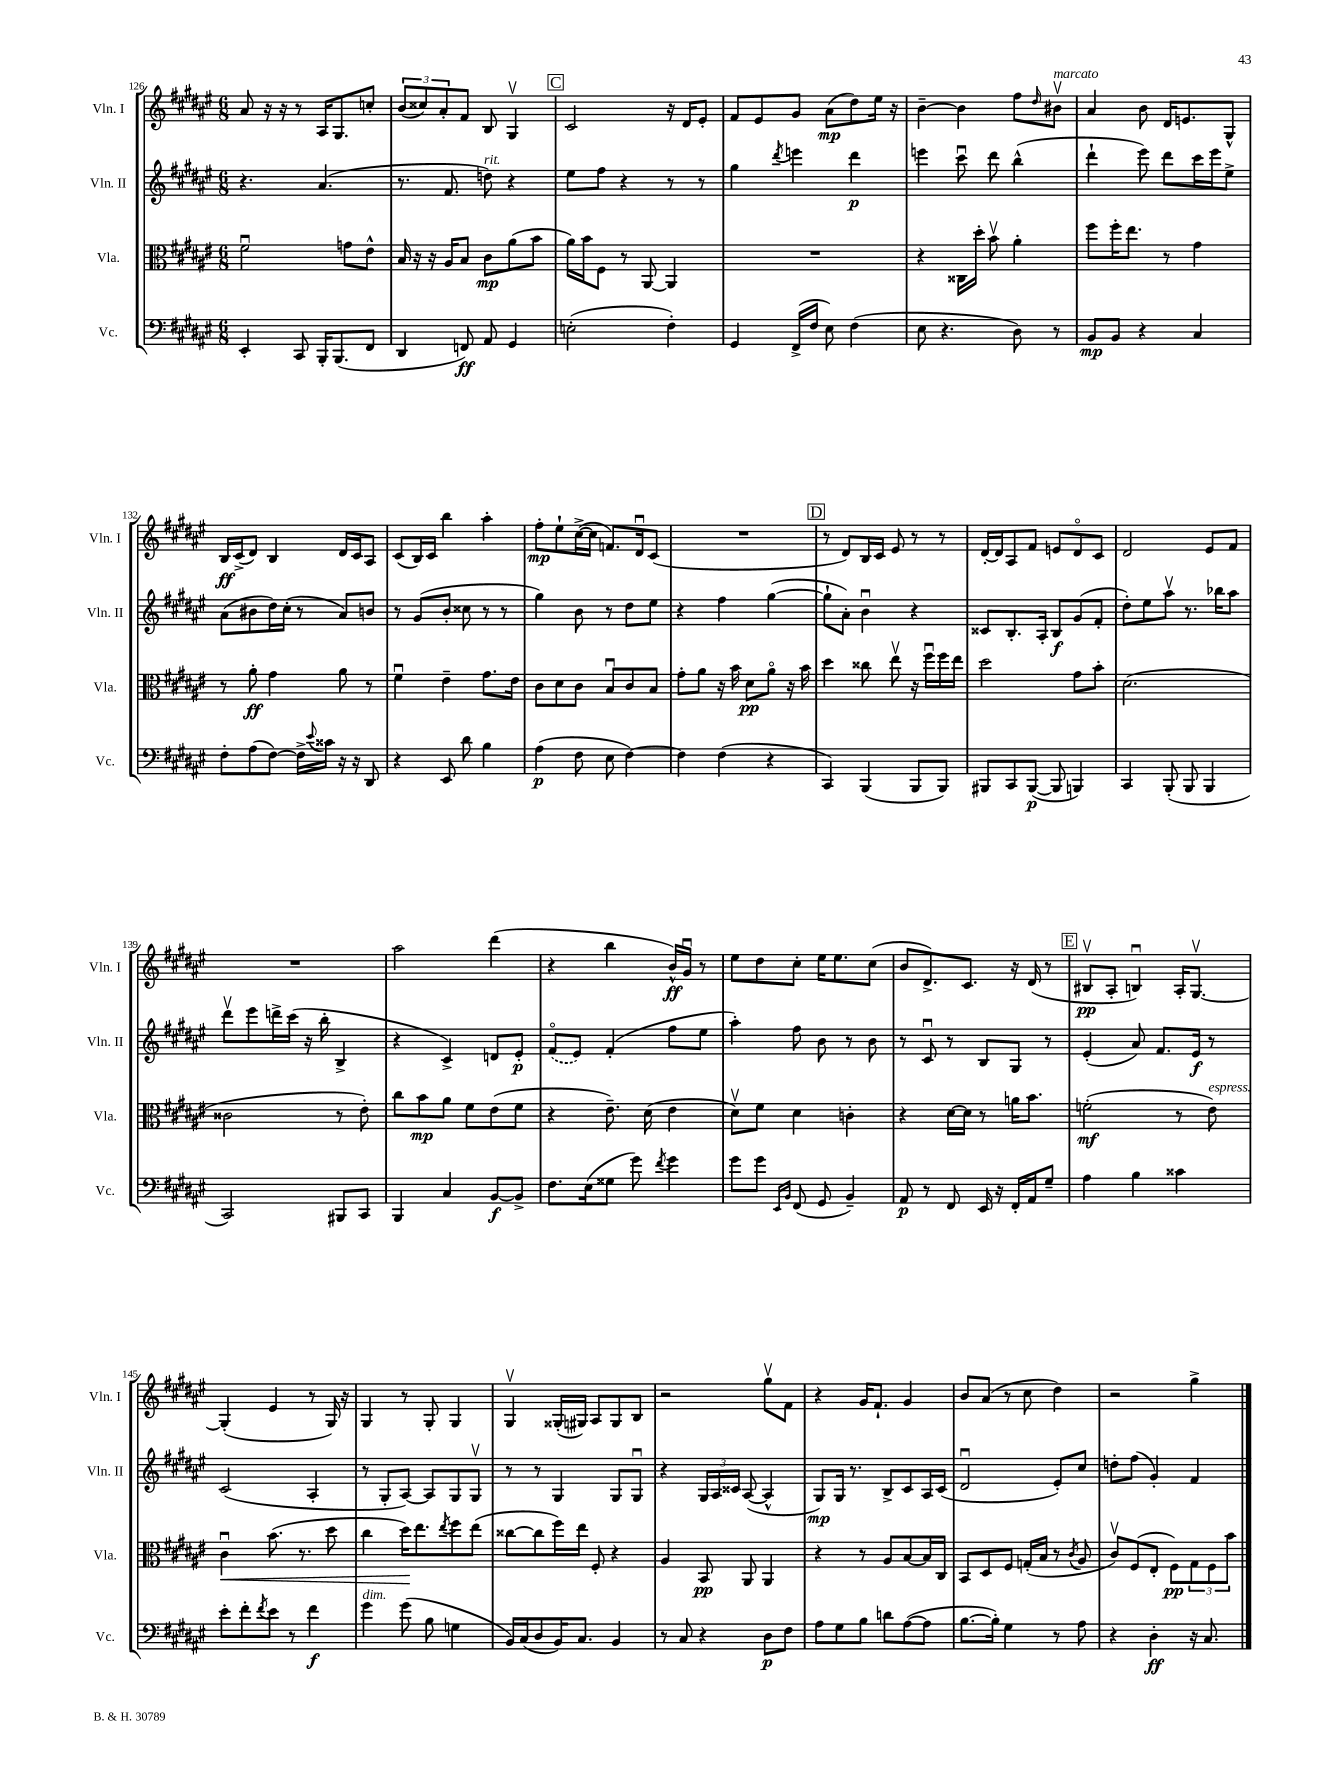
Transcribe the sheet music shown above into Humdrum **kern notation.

**kern	**kern	**kern	**kern
*staff4	*staff3	*staff2	*staff1
*clefF4	*clefC3	*clefG2	*clefG2
*k[f#c#g#d#a#e#]	*k[f#c#g#d#a#e#]	*k[f#c#g#d#a#e#]	*k[f#c#g#d#a#e#]
*M6/8	*M6/8	*M6/8	*M6/8
4EE#'/	2f#u\	4.r	8a#/
.	.	.	16r
.	.	.	16r
8CC#/	.	.	8r
16BBB'/LK	.	(4.a#/	16A#/LK
(8.BBB/	.	.	8.G#/
.	8g\L	.	.
8FF#/J	8e#^^\J	.	8cc'/J
=	=	=	=
4DD#/	16B/	8.r	(12b/L
.	16r	.	.
.	.	.	12cc##/)
.	16r	.	.
.	.	.	12a#'/
.	16A#/LK	8.f#/	.
8FF/)	8B/J	.	8f#/J
8AA#/	8c#\L	8dd\)	8B/
4GG#/	(8a#\	4r	4G#v/
.	8b\J	.	.
=	=	=	=
(2E'\	16a#\LL)	8ee#\L	2c#/
.	16b\J	.	.
.	8F#\J	8ff#\J	.
.	8r	4r	.
.	[8AA#/	.	.
4F#'\)	4AA#/]	8r	16r
.	.	.	16d#/LK
.	.	8r	8e#'/J
=	=	=	=
4GG#/	2.r	4gg#\	8f#/L
.	.	.	8e#/
.	.	8qddd#/	.
(16FF#^/LL	.	4eee\	8g#/J
16F#/JJ	.	.	.
8E#\)	.	.	(8a#\L
(4F#\	.	4ddd#\	8dd#\)
.	.	.	16ee#\Jk
.	.	.	16r
=	=	=	=
8E#\	4r	4eee\	[4b~\
4.r	.	.	.
.	16C##\LL	8ccc#u\	4b\]
.	16dd#'\JJ	.	.
.	8bv\	8ddd#\	.
8D#\)	4a#'\	(4bb^^\	8ff#\L
.	.	.	16qqdd#/
8r	.	.	8b#v\J
=	=	=	=
8BB/L	8ff#\L	4ddd#`\	4a#/
8BB/J	16ff#'\K	.	.
.	8.ee#\J	.	.
4r	.	8eee#\)	8b\
.	8r	8ddd#\L	16d#/LK
.	.	.	8.e/
4C#/	4g#\	16ccc#\L	.
.	.	16eee#\J	.
.	.	8ee#^\J	8G#^^/J
=	=	=	=
8F#'\L	8r	(8a#\L	16B/LL
.	.	.	(16c#^/J
(8A#\	8a#'\	8b#\	8d#/J)
[8F#\J)	4g#\	16dd#\L)	4B/
.	.	(16cc#'\JJ	.
16F#^\]LL	.	8r	.
8qqe#/	.	.	.
16c##\JJ	.	.	.
16r	8a#\	8a#/L)	16d#/LL
16r	.	.	16c#/J
8DD#/	8r	8b/J	8A#/J
=	=	=	=
4r	4f#u\	8r	(8c#/L
.	.	(8g#/L	16B/L)
.	.	.	16c#/JJ
8EE#/	4e#~\	8b'/J	4bb\
8d#\	.	8cc##\	.
4B\	8.g#\L	8r	4aa#'\
.	.	8r	.
.	16e#\Jk	.	.
=	=	=	=
(4A#\	8c#\L	4gg#\)	8ff#'\L
.	8d#\	.	8ee#`\
8F#\	8c#\J	8b\	([16cc#^\L
.	.	.	16cc#\]JJ
8E#\	8Bu/L	8r	8.f/L)
[4F#\)	8c#/	8dd#\L	.
.	.	.	16d#u/k
.	8B/J	8ee#\J	(8c#/J
=	=	=	=
4F#\]	8g#'\L	4r	2.r
.	8a#\J	.	.
(4F#\	16r	4ff#\	.
.	16b\	.	.
.	8d#\L	.	.
4r	8a#o\J	([4gg#\	.
.	16r	.	.
.	16b\	.	.
=	=	=	=
4CC#/)	4dd#\	8gg#`\]L	8r
.	.	8a#'\J)	8d#/L)
(4BBB/	8cc##\	4bu\	16B/L
.	.	.	16c#/JJ
.	8ee#v\	.	8e#/
8BBB/L	16r	4r	8r
.	16ff#u\LL	.	.
8BBB/J)	16ff#\	.	8r
.	16ee#\JJ	.	.
=	=	=	=
8BBB#/L	2dd#\	8c##/L	[16d#'/LL
.	.	.	16d#/]J
8CC#/	.	8.B'/	8A#/
([8BBB#/J	.	.	8f#/J
.	.	16A#'/Jk	.
8BBB#/]	.	8B/L	8e/L
4BBB/)	8g#\L	(8g#/	8d#o/
.	8b'\J	8f#'/J	8c#/J
=	=	=	=
4CC#/	(2.d#\	8dd#'\L)	2d#/
.	.	8ee#\	.
(8BBB'/	.	8aa#v\J	.
8BBB/	.	8.r	.
4BBB/	.	.	8e#/L
.	.	16bb-\LK	.
.	.	8aa#\J	8f#/J
=	=	=	=
2CC#/)	2c##\	8ddd#v\L	2.r
.	.	8eee#\	.
.	.	16ddd^\L	.
.	.	(16ccc#\JJ	.
.	.	16r	.
.	.	16bb'\	.
8BBB#/L	8r	4B^/	.
8CC#/J	8e#'\)	.	.
=	=	=	=
4BBB/	8cc#\L	4r	2aa#\
.	8b\	.	.
4C#/	8a#\J	4c#^/)	.
.	8f#\L	.	.
[8BB/L	(8e#\	8d/L	(4ddd#\
8BB^/]J	8f#\J	8e#'/J	.
=	=	=	=
8.F#\L	4r	(8f#o/L	4r
.	.	8e#/J)	.
(16E#\k	.	.	.
8G##\J	8.e#~\)	(4f#'/	4bb\
8g#\)	.	.	.
.	(16d#\	.	.
8qf#/	.	.	.
4g#\	4e#\	8ff#\L	16b^^/LL)
.	.	.	16g#u/JJ
.	.	8ee#\J	8r
=	=	=	=
8g#\L	8d#v\L)	4aa#'\)	8ee#\L
8g#\J	8f#\J	.	8dd#\
16qqEE#/LL	.	.	.
16qqBB/JJ	.	.	.
(8FF#/	4d#\	8ff#\	8cc#'\J
8GG#/	.	8b\	16ee#\LK
.	.	.	8.ee#\
4BB~/)	4c'\	8r	.
.	.	8b\	(8cc#\J
=	=	=	=
8AA#/	4r	8r	8b/L
8r	.	8c#u/	8.d#^/)
8FF#/	[16d#\LL	8r	.
.	16d#\]JJ	.	8.c#/J
16EE#/	8r	8B/L	.
16r	.	.	.
16FF#'/LL	16a\LK	8G#/J	16r
16AA#/J	8.b\J	.	(16d#/
8G#~/J	.	8r	8r
=	=	=	=
4A#\	(2f'\	(4e#'/	8B#v/L
.	.	.	8A#'/J
4B\	.	8a#/)	4Bu/)
.	.	8.f#/L	.
4c##\	8r	.	16A#'/LK
.	.	16e#/Jk	[8.G#v/J
.	8e#\)	8r	.
=	=	=	=
8e#'\L	4c#u\	(2c#/	(4G#'/]
8f#'\	.	.	.
8qf#/	.	.	.
8e#\J	(8.b\	.	4e#/
8r	.	.	.
.	8.r	.	.
4f#\	.	4A#'/	8r
.	8dd#\	.	16G#/)
.	.	.	16r
=	=	=	=
4g#\	4cc#\	8r	4G#/
.	.	8G#'/L	.
(8g#\	16dd#\LK)	[8A#/J)	8r
.	8.ee#\	.	.
8B\	.	8A#/]L	8G#'/
.	8qee#/	.	.
4G\	8ff#\	8G#/	4G#/
.	(8ee#\J	8G#v/J	.
=	=	=	=
16BB/LL)	[8cc##\L	8r	4G#v/
(16C#/J	.	.	.
8D#/	8cc##\]	8r	.
16BB/K)	16ff#\L)	4G#/	(16G##'/LL
8.C#/J	16ee#\JJ	.	16G#/JJ)
.	8F#'/	.	8A#/L
4BB/	4r	8G#/L	8G#/
.	.	8G#u/J	8B/J
=	=	=	=
8r	4A#/	4r	2r
8C#/	.	.	.
4r	8BB/	24G#/LL	.
.	.	24A#/	.
.	.	24c##/JJ	.
.	8AA#/	([8A#/	.
8D#\L	4AA#/	4A#^^/]	8gg#v\L
8F#\J	.	.	8f#\J
=	=	=	=
8A#\L	4r	8G#/L)	4r
8G#\	.	16G#/Jk	.
.	.	8.r	.
8B\J	8r	.	16g#/LK
.	.	.	8.f#`/J
8d\L	8A#/L	8B^/L	.
([8A#\	[8B/	8c#/	4g#/
8A#\]J	16B/]L	16A#/L	.
.	16C#/JJ	(16c#/JJ	.
=	=	=	=
[8.B\L	8BB/L	2d#u/	8b/L
.	8D#/	.	(8a#/J
16B'\]Jk)	.	.	.
4G#\	8F#/J	.	8r
.	(16G'/LL	.	8cc#\
.	16B/JJ	.	.
8r	8r	8e#'/L)	4dd#\)
.	8qc#/	.	.
8A#\	8A#/	8cc#/J	.
=	=	=	=
4r	8c#v/L)	8dd'\L	2r
.	(8F#/	(8ff#\J	.
4D#'\	8E#'/J	4g#'/)	.
.	8F#\L)	.	.
16r	12G#\	4f#/	4gg#^\
8.C#/	.	.	.
.	12F#\	.	.
.	12b\J	.	.
==	==	==	==
*-	*-	*-	*-
